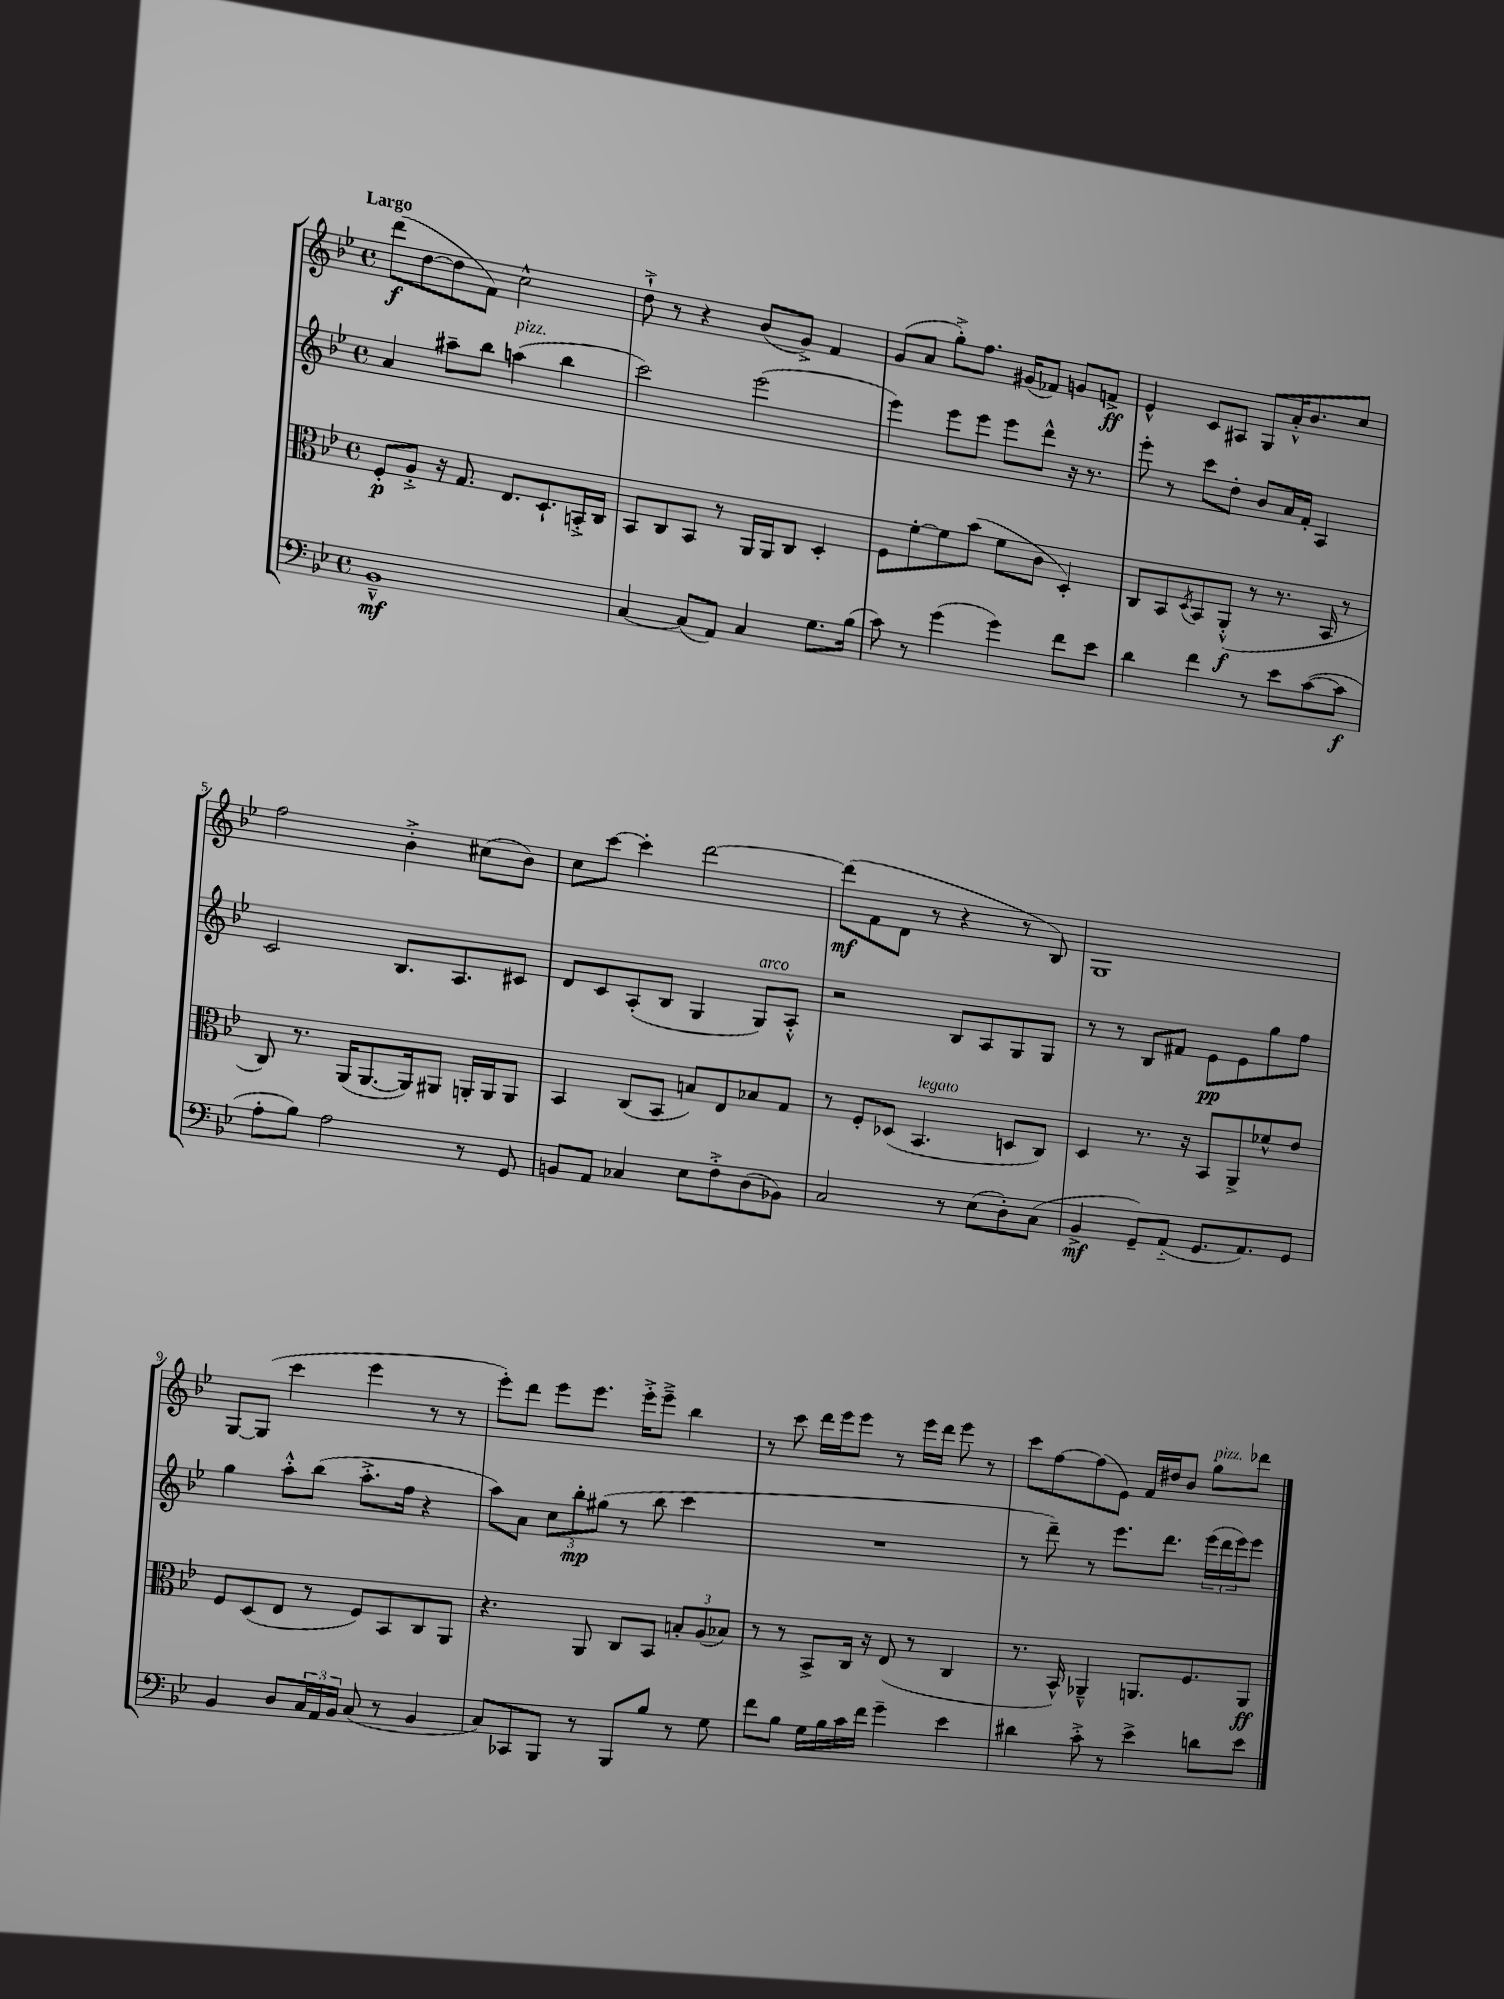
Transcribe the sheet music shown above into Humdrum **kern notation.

**kern	**kern	**kern	**kern
*staff4	*staff3	*staff2	*staff1
*clefF4	*clefC3	*clefG2	*clefG2
*k[b-e-]	*k[b-e-]	*k[b-e-]	*k[b-e-]
*M4/4	*M4/4	*M4/4	*M4/4
*met(c)	*met(c)	*met(c)	*met(c)
1BB-~^^	8F'/L	4a/	(8ddd\L
.	8A'^/J	.	[8dd\
.	16r	8aa#~\L	8dd\]
.	8.G/	.	.
.	.	8bb-\J	8f\J)
.	8.E-/L	(4aa\	2cc^^\
.	8.D`/	.	.
.	.	4bb-\	.
.	16BB'^/L	.	.
.	16C/JJ	.	.
=	=	=	=
[4C/	8BB-/L	2ccc\)	8dd`^\
.	8C/	.	8r
(8C/]L	8BB-/J	.	4r
8AA/J)	8r	.	.
4C/	16AA/LL	(2eee-\	(8b-/L
.	16AA/J	.	.
.	8C/J	.	8g^/J)
8.G\L	4D'/	.	4f/
(16B-\Jk	.	.	.
=	=	=	=
8c\)	8F\L	4eee-\)	(8g/L
8r	[8f'\	.	8a/J
(4g\	8f\]	8eee-\L	8gg'^\L)
.	(8b-\J	8eee-\J	8.ff\J
4g\)	8f\L	8eee-\L	.
.	.	.	(16g#/LK
.	8c\J	8ddd^^\J	8f-/J)
8f\L	4D'/)	16r	8g/L
.	.	8.r	.
8e-\J	.	.	8f^/J
=	=	=	=
4d\	8C/L	8eee-'\	4e-^^/
.	8BB-/	8r	.
.	8qD/	.	.
4f\	8BB-/	8ccc\L	8c/L
.	(8AA'^^/J	8dd'\J	8A#/J
8r	8r	8b-/L	8G/L
8e-\L	8.r	16a/L	16a'^^/K
.	.	16f'/JJ	8.b-/
([8c\	.	4A/	.
.	16BB-/	.	.
8c\]J	8r	.	8cc/J
=	=	=	=
8A'\L	8C/)	2c/	2ff\
8B-\J)	8.r	.	.
2A\	.	.	.
.	(16AA/LK	.	.
.	[8.AA/	.	.
.	.	8.B-/L	4b-'^\
.	16AA/]k)	.	.
.	8AA#/J	.	.
.	.	8.A/	.
8r	16AA'/LL	.	(8cc#\L
.	16AA/J	.	.
8GG/	8AA/J	8c#/J	8b-\J)
=	=	=	=
8BB/L	4BB-/	8d/L	8cc\L
8AA/J	.	8c/	[8ccc\J
4C-/	(8C/L	(8A'/	4ccc'\]
.	8BB-/J	8B-/J	.
8E-\L	8B/L)	4G/	[2ddd\
8F'^\	8E-/	.	.
(8D\	8B-/	8G/L)	.
8BB-\J)	8G/J	8A'^^/J	.
=	=	=	=
2C/	8r	2r	(8ddd\]L
.	8F'/L	.	8f\
.	(8D-/J	.	8d\J
.	4.BB-/	.	8r
8r	.	8B-/L	4r
(8E-\L	.	8A/	.
8D'\)	8D/L	8G/	8r
(8C\J	8C/J)	8G/J	8B-/)
=	=	=	=
4BB-^/	4D/	8r	1G
.	.	8r	.
8GG~/L)	8.r	8B-/L	.
(8AA'~/J	.	8f#/J	.
.	16r	.	.
8.GG/L	8BB-/L	8e-\L	.
.	8AA^/	8e-\	.
8.AA/)	.	.	.
.	8f-^^/	8gg\	.
8GG/J	8e-/J	8ff\J	.
=	=	=	=
4BB-/	8F/L	4gg\	[8G/L
.	(8D/	.	(8G/]J
8D/L	8E-/J	8aa'^^\L	4ccc\
24C/L	8r	(8bb-\J	.
24AA/	.	.	.
24BB-/JJ	.	.	.
(8C/	8F/L)	8.aa'^\L	4eee-\
8r	8BB-/	.	.
.	.	16ff\Jk	.
4BB-/	8C/	4r	8r
.	8AA/J	.	8r
=	=	=	=
8C/L)	4.r	8aa\L)	8eee-'\L)
8CC-/	.	8a\J	8ddd\J
8BBB-/J	.	12cc\L	8eee-\L
.	.	12bb-'\	.
8r	8AA/	.	8.eee-\J
.	.	(12gg#\J	.
8BBB-/L	8C/L	8r	.
.	.	.	16eee-'^\LK
8B-/J	8BB-/J	8bb-\	8eee-~^\J
8r	12B'/L	4ccc\	4bb-\
.	(12A/	.	.
8G\	.	.	.
.	12B-/J)	.	.
=	=	=	=
8f\L	8r	1r	8r
8B-\J	8r	.	8ccc\
16G\LL	8BB-^/L	.	16ddd\LL
16B-\	.	.	16eee-\J
16c\	16C/Jk	.	8eee-\J
16f\JJ	16r	.	.
4g~\	(8E-/	.	8r
.	8r	.	16eee-\LL
.	.	.	16ddd\JJ
4e-\	4C/	.	8eee-\
.	.	.	8r
=	=	=	=
4d#\	8.r	8r	8ccc\L
.	.	8ddd~\)	[8ff\
.	16BB-^^/)	.	.
8c'^\	4AA-~^^/	8r	(8ff\]
8r	.	8.eee-\L	8e-\J)
4e-^\	8.AA/L	.	16f/LL
.	.	8.ddd\J	16dd#/J
.	.	.	8b-/J
.	8.F/	.	.
8d\L	.	(24eee-\LL	8gg\L
.	.	24ddd\	.
.	.	24eee-\J)	.
8e-\J	8AA/J	8eee-\J	8ddd-\J
==	==	==	==
*-	*-	*-	*-
